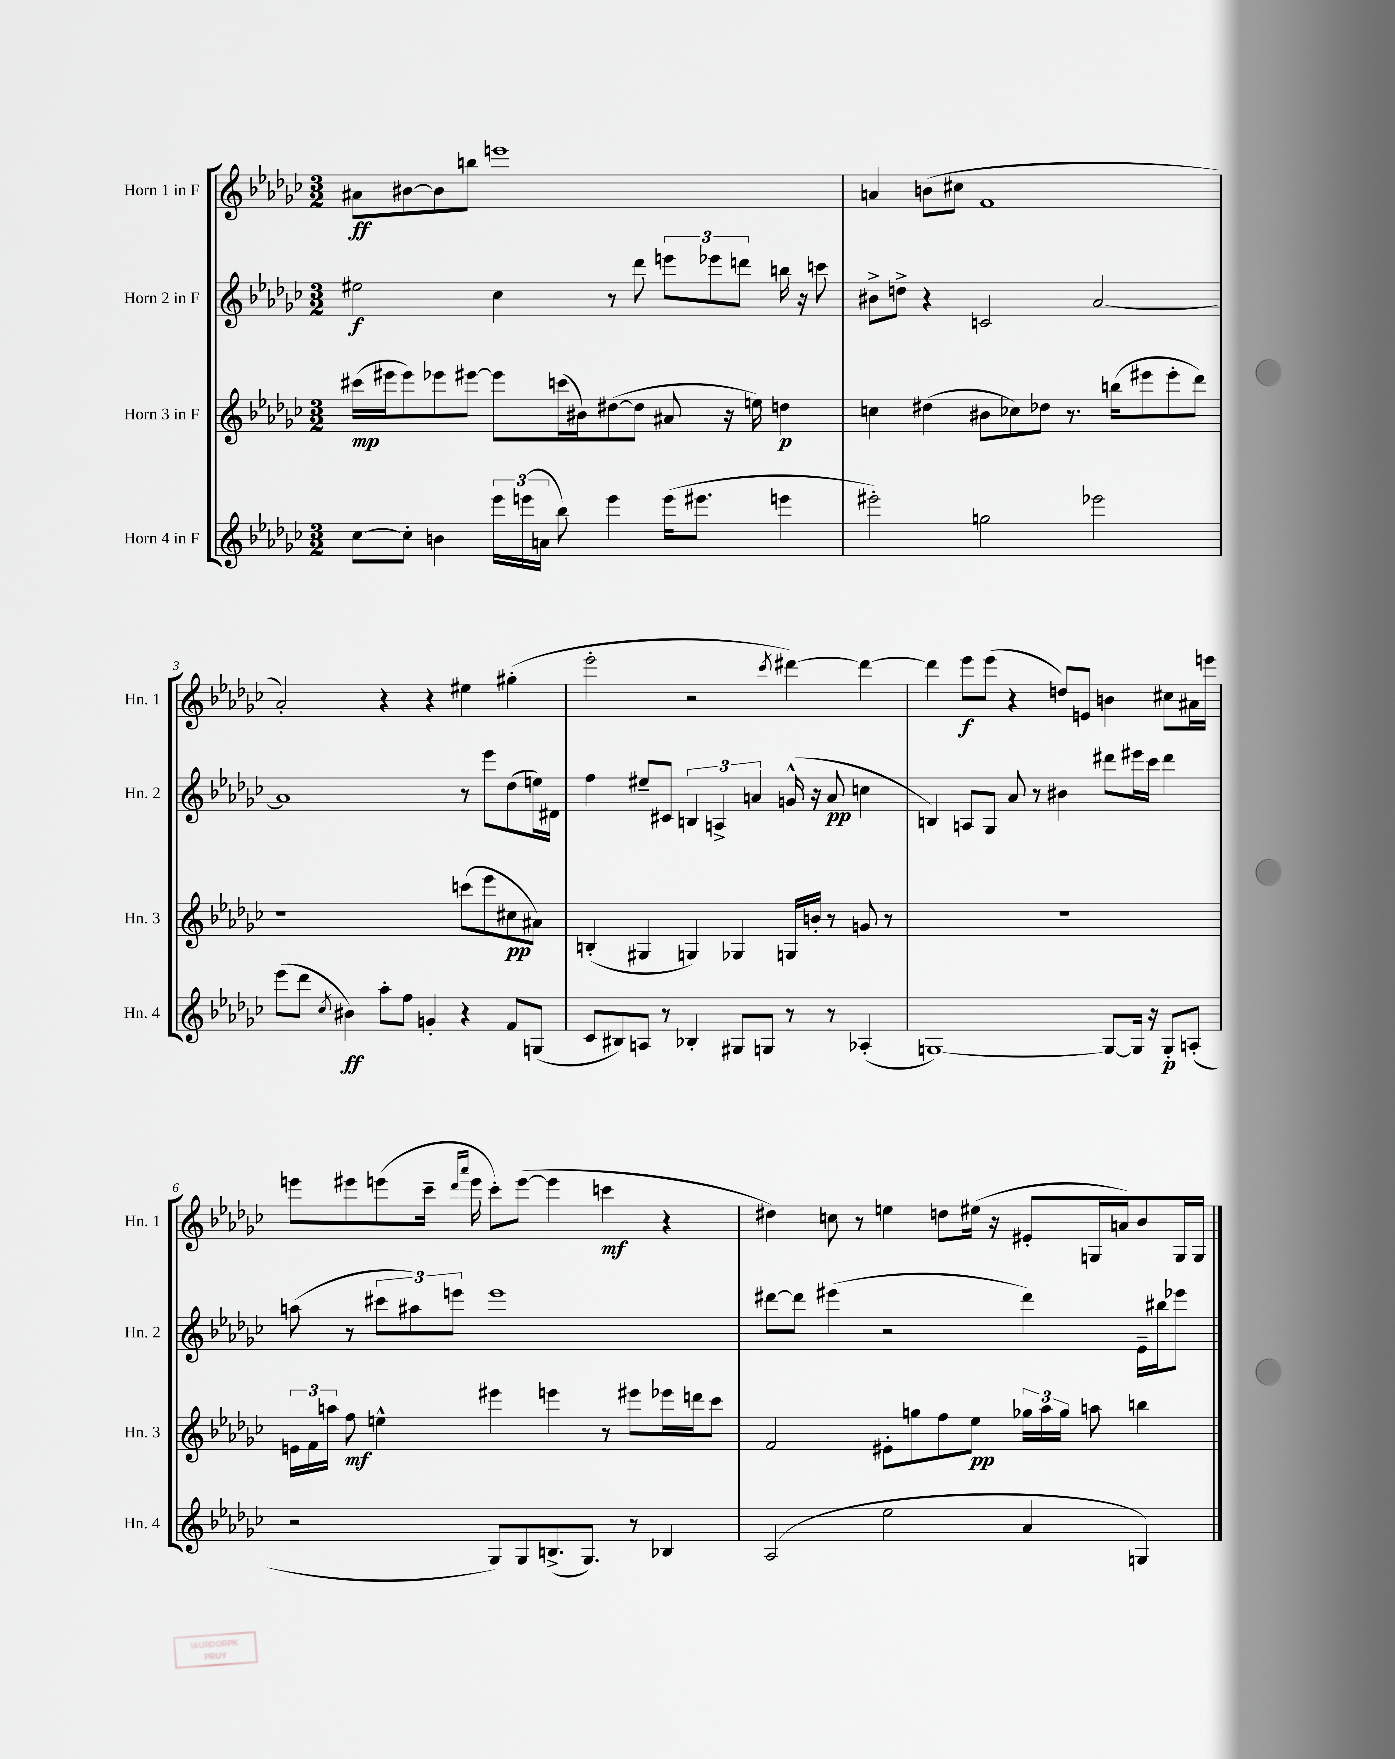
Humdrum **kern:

**kern	**kern	**kern	**kern
*staff4	*staff3	*staff2	*staff1
*clefG2	*clefG2	*clefG2	*clefG2
*k[b-e-a-d-g-c-]	*k[b-e-a-d-g-c-]	*k[b-e-a-d-g-c-]	*k[b-e-a-d-g-c-]
*M3/2	*M3/2	*M3/2	*M3/2
[8cc-\L	(16ccc#\LL	2ee#\	8a#\L
.	16eee#\J	.	.
8cc-'\]J	8eee#\)	.	[8b#\
4b\	8eee-\	.	8b#\]
.	[8eee#\J	.	8bb\J
24eee-\LL	8eee#\]L	4cc-\	1eee
(24eee\	.	.	.
24a\JJ	.	.	.
8bb-\)	(16ccc\L	.	.
.	16b#\J)	.	.
4eee\	([8dd#\	8r	.
.	8dd#\]J	8ddd-\	.
(16eee\LK	8a#/	12eee\L	.
8.eee#\J	.	.	.
.	.	12eee-\	.
.	16r	.	.
.	.	12ddd\J	.
.	16ee\)	.	.
4eee\	4dd\	16bb\	.
.	.	16r	.
.	.	8ccc\	.
=	=	=	=
2eee#'\)	4cc\	8b#^\L	4a/
.	.	8dd^\J	.
.	(4dd#\	4r	(8b\L
.	.	.	8cc#\J
2gg\	8b#\L	2c/	1f
.	8cc-\)	.	.
.	8dd-\J	.	.
.	8.r	.	.
2eee-\	.	[2a-/	.
.	(16bb\LK	.	.
.	8eee#\	.	.
.	8eee#'\	.	.
.	8ddd-\J)	.	.
=	=	=	=
(8eee-\L	1r	1a-]	2a-'/)
8ddd-\J	.	.	.
8qcc-/	.	.	.
4b#\)	.	.	.
8aa-'\L	.	.	4r
8ff\J	.	.	.
4g'/	.	.	4r
4r	(8ccc\L	8r	4ee#\
.	8eee-\	8eee-\L	.
8f/L	8cc#\	(8dd-\	(4gg#'\
(8G/J	8a#\J)	16ee\L)	.
.	.	16d#\JJ	.
=	=	=	=
8c-/L	(4B'/	4ff\	2eee-'\
8B#/)	.	.	.
8A/J	4G#/	8ee#~/L	.
8r	.	8c#/J	.
4B-'/	4G/)	6B/	2r
.	.	6A^/	.
8G#/L	4G-/	.	.
.	.	6a/	.
8G/J	.	.	.
.	.	.	8qccc-/
8r	16G/LL	(16g^^/	[4ddd#\)
.	16b'/JJ	16r	.
8r	8r	8a/	.
(4A-'/	8g/	4cc\	4ddd#\_
.	8r	.	.
=	=	=	=
[1G)	1.r	4B/)	4ddd#\]
.	.	8A/L	8eee-\L
.	.	8G-/J	(8eee-\J
.	.	8a-/	4r
.	.	8r	.
.	.	4b#\	8dd/L)
.	.	.	8e/J
8G/_L	.	8ddd#\L	4b\
16G/]Jk	.	16eee#\L	.
16r	.	16ccc-\JJ	.
8G'/L	.	4ddd#\	8cc#\L
(8A'/J	.	.	16a#\L
.	.	.	16eee\JJ
=	=	=	=
2r	24e\LL	(8aa\	8eee\L
.	24f\	.	.
.	24aa\JJ	.	.
.	8ff\	8r	8eee#\
.	4ee^^\	12ccc#\L	(8eee\
.	.	12aa#\)	.
.	.	.	16ccc-~\Jk
.	.	12eee\J	.
.	.	.	16qqddd-/LL
.	.	.	16qqaaa-/JJ
.	.	.	16eee\
8G-/L)	4eee#\	1eee	8ccc-'\L)
8G-/	.	.	([8eee\J
(8.B^/	4eee\	.	4eee\]
8.G-/J)	.	.	.
.	8r	.	4ccc\
8r	8eee#\L	.	.
4B-/	16eee-\L	.	4r
.	16ddd\J	.	.
.	8ccc-\J	.	.
=	=	=	=
(2A-/	2f/	[8ddd#\L	4dd#\)
.	.	8ddd#\]J	.
.	.	(4eee#\	8cc\
.	.	.	8r
2ee-\	8e#'\L	2r	4ee\
.	8gg\	.	.
.	8ff\	.	8dd\L
.	8ee-\J	.	(16ee#\Jk
.	.	.	16r
4a-/	24gg-\LL	4ddd#\)	8e#'/L
.	24aa-\	.	.
.	24gg-\JJ	.	.
.	8aa\	.	16G/L
.	.	.	16a/J)
4G/)	4bb\	16e-~\LL	8b-/
.	.	16bb#\J	.
.	.	8eee-\J	16G/L
.	.	.	16G/JJ
==	==	==	==
*-	*-	*-	*-
